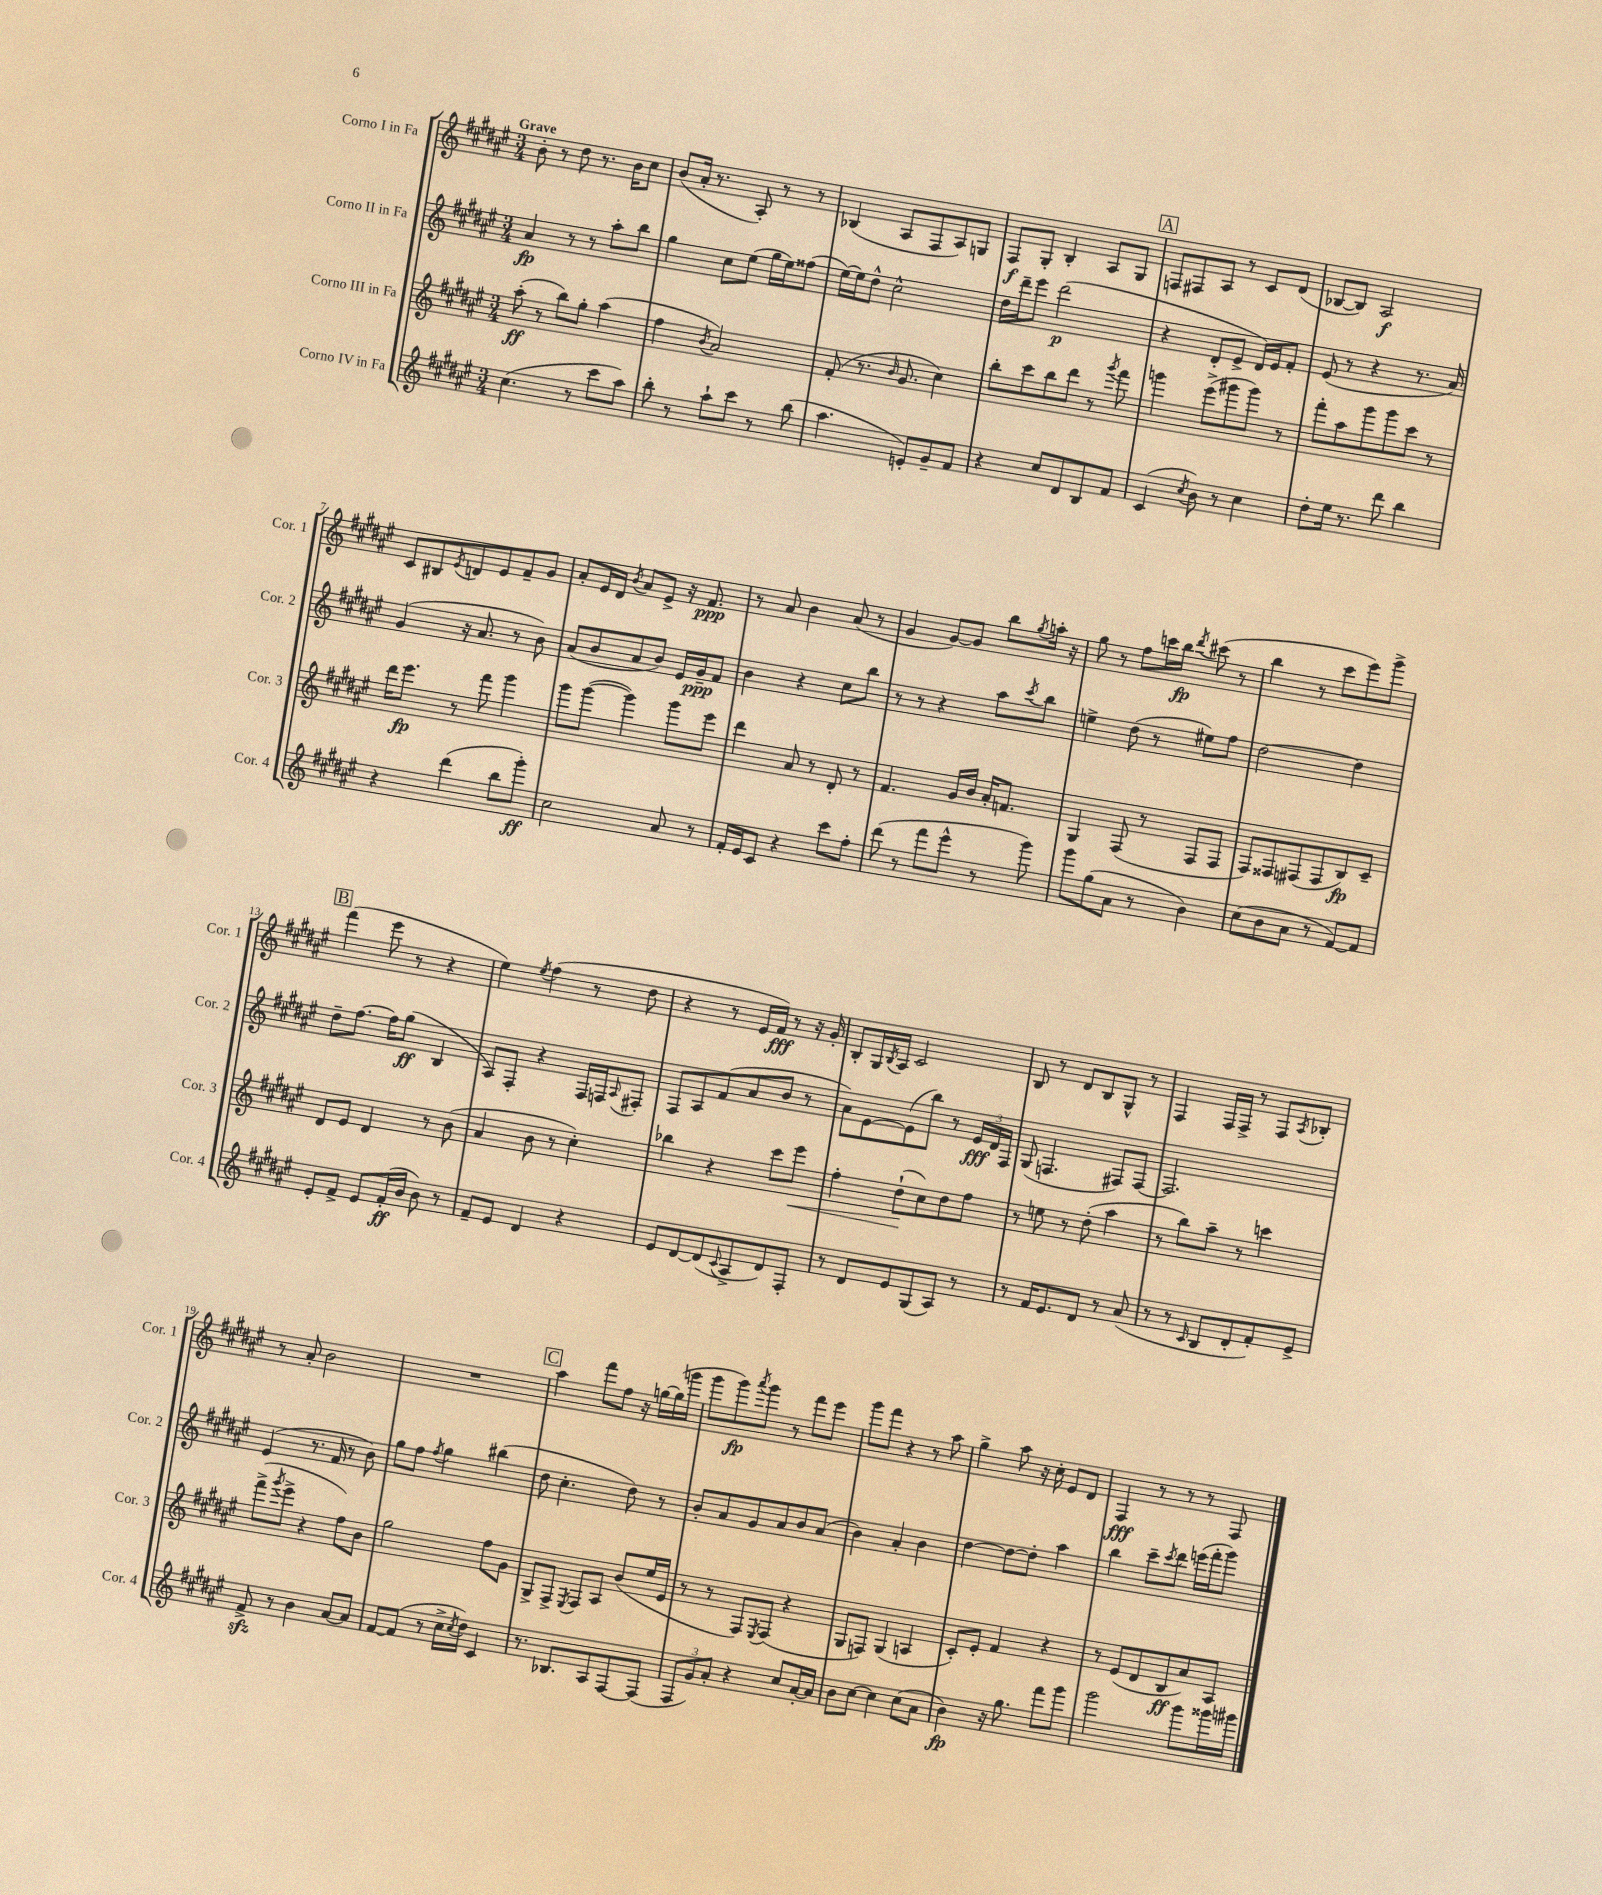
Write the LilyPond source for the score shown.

<<
\new StaffGroup <<
\new Staff = "s0" \with { instrumentName = "Corno I in Fa" shortInstrumentName = "Cor. 1" } {
    \clef treble \key fis \major \numericTimeSignature \time 3/4 \tempo "Grave"
    b'8-. r8 dis''8 r8. b'16 cis''8 |
    b'8( ais'16-. r8. ais8-.) r8 r8 |
    bes4( ais8 fis8 ais8) g8 |
    fis8\f gis8-. b4-. ais8 gis8 |
    \mark \markup { \box "A" } f8 fis8 ais8 r8 cis'8 dis'8( |
    bes8~ bes8) ais2\f |
    cis'8 bis8 \acciaccatura { eis'8 } d'8 eis'8 fis'8-- gis'8 |
    ais'8-. eis'16 dis'16 \acciaccatura { b'8 } ais'8 eis'8-> r16 fis'8.\ppp |
    r8 ais'8 b'4 ais'8( r8 |
    gis'4 gis'8~) gis'8 b''8 \acciaccatura { gis''8 } a''16-. r16 |
    gis''8 r8 fis''8 c'''16 b''16\fp \acciaccatura { dis'''8 } cis'''8( r8 |
    b''4 r8 cis'''8 eis'''8) gis'''8-> |
    \mark \markup { \box "B" } fis'''4( eis'''8 r8 r4 |
    eis''4) \acciaccatura { eis''8 } fis''4( r8 dis''8 |
    r4 r8 eis'16 fis'16\fff) r8 r16 gis'16-. |
    b8-. gis16 \acciaccatura { b8 } ais16 cis'2 |
    b8 r8 dis'8 b8 gis8-^ r8 |
    fis4 fis16 fis16-> r8 fis8 \acciaccatura { ais8 } bes8-. |
    r8 ais'8-. b'2 |
    R2. |
    \mark \markup { \box "C" } ais''4 fis'''8 fis''8 r16 g''16~ g''16( g'''16 |
    gis'''8 gis'''8\fp) \acciaccatura { ais'''8 } gis'''8 r8 fis'''8 eis'''8 |
    gis'''8 fis'''8 r4 r8 ais''8 |
    gis''4-> ais''8 r16 cis''16-. eis'8 dis'8 |
    fis4\fff r8 r8 r8 fis8 \bar "|." |
}
\new Staff = "s1" \with { instrumentName = "Corno II in Fa" shortInstrumentName = "Cor. 2" } {
    \clef treble \key fis \major \numericTimeSignature \time 3/4
    ais'4\fp r8 r8 ais''8-. b''8 |
    gis''4 cis''8 eis''8( gis''16 eis''16) fisis''8( |
    eis''16~) eis''16 dis''8-^ cis''2-^ |
    dis''16 dis'''16-- eis'''8 dis'''2\p( |
    \mark \markup { \box "A" } r4 dis'8-. eis'8-> dis'16) eis'16 fis'8-. |
    eis'8( r8 r4 r8. ais'16) |
    gis'4( r16 ais'8. r8 b'8) |
    ais'8( b'8 ais'8 b'8) eis'16 gis'16--\ppp fis'8 |
    b'4 r4 cis''8 b''8 |
    r8 r8 r4 ais''8 \acciaccatura { cis'''8 } b''8 |
    e''4-> dis''8( r8 eis''8) fis''8 |
    dis''2~ dis''4 |
    \mark \markup { \box "B" } dis''8-- fis''8.~ fis''16 gis''8\ff( b4 |
    ais8) fis8-. r4 fis16 f16 \appoggiatura { ais8 } fis8-. |
    fis8 ais8 fis'8( ais'8 b'8 r8 |
    ais'8) eis'8~ eis'8( b''8) r8 \tuplet 3/2 { eis'16\fff dis'16 fis16 } |
    gis8( f4. fis8) fis8~ |
    fis2. |
    eis'4( r8. fis'16 r8 b'8) |
    gis''8 fis''8 \acciaccatura { fis''8 } gis''4 bis''4( |
    \mark \markup { \box "C" } dis''8 cis''4.-. dis''8) r8 |
    b'8-. ais'8 gis'8 ais'8 b'8 ais'8( |
    b'4) ais'4-. b'4 |
    dis''4~ dis''8~ dis''8-. ais''4 |
    b''4 cis'''8-- \acciaccatura { cis'''8 } dis'''8 e'''16( fis'''16-. gis'''8) \bar "|." |
}
\new Staff = "s2" \with { instrumentName = "Corno III in Fa" shortInstrumentName = "Cor. 3" } {
    \clef treble \key fis \major \numericTimeSignature \time 3/4
    ais''8-.\ff( r8 b''8) gis''8-. ais''4( |
    fis''4 \acciaccatura { b'8 } ais'2) |
    fis'8-.( r8. \grace { b'16 } gis'8. cis''4) |
    b''8-. cis'''8 b''8 dis'''8 r8 \acciaccatura { gis'''8 } fis'''8 |
    \mark \markup { \box "A" } g'''4 eis'''8->( gis'''8 gis'''8) r8 |
    fis'''8-. ais''8 gis'''8 gis'''8 cis'''8 r8 |
    dis'''16 eis'''8.\fp r8 fis'''8 gis'''4 |
    gis'''8 gis'''8~( gis'''4) gis'''8 eis'''8 |
    dis'''4 ais'8 r8 dis'8-. r8 |
    fis'4. gis'16 b'16 ais'16-. f'8. |
    gis4 fis8( r8 fis8 fis8 |
    fis8) fisis8 fis8( fis8 b8\fp) cis'8-- |
    \mark \markup { \box "B" } dis'8 eis'8 dis'4 r8 b'8( |
    ais'4 b'8 r8 cis''4-.) |
    bes''4 r4 cis'''8 eis'''8\< |
    fis''4-. dis''8-!\!( cis''8) dis''8 fis''8 |
    r8 e''8 r8 dis''8-.( ais''4 |
    r8 b''8) ais''8-- r8 c'''4 |
    fis'''8->( \acciaccatura { gis'''8 } eis'''8-> r4 fis''8) b'8 |
    gis''2 fis''8 gis'8 |
    \mark \markup { \box "C" } gis8-> fis8-> \acciaccatura { eis8 } fis8 ais8 b'8( eis''16 eis'16 |
    r8 r8 fis8) \acciaccatura { eis8 } fis8( r4 |
    gis8 f8) gis4( a4 |
    cis'8-.) eis'8-. fis'4 r4 |
    r8 eis'8( dis'8 b8\ff ais'8) ais8 \bar "|." |
}
\new Staff = "s3" \with { instrumentName = "Corno IV in Fa" shortInstrumentName = "Cor. 4" } {
    \clef treble \key fis \major \numericTimeSignature \time 3/4
    cis''4.( r8 cis'''8 ais''8) |
    b''8-. r8 ais''8-! cis'''8 r8 b''8( |
    ais''4. e'8-.) gis'8-- fis'8 |
    r4 cis''8 dis'8 b8 fis'8 |
    \mark \markup { \box "A" } cis'4( \acciaccatura { cis''8 } b'8) r8 cis''4 |
    dis''8-. eis''16 r8. dis'''8 b''4 |
    r4 dis'''4( b''8 gis'''8-.\ff) |
    cis''2 ais'8 r8 |
    fis'16-. eis'16 cis'8 r4 cis'''8 fis''8-. |
    dis'''8( r8 fis'''8 eis'''8-^ r8 gis'''8) |
    gis'''8 gis''8( ais'8 r8 b'4) |
    cis''8( b'8 ais'8 r8 fis'8~) fis'8 |
    \mark \markup { \box "B" } eis'8-. fis'8-> eis'8 fis'16-.\ff( b'16 b'8) r8 |
    fis'8-- eis'8 dis'4 r4 |
    eis'8 dis'8~ dis'8( \appoggiatura { cis'8 } ais8-> dis'8) fis8-. |
    r8 dis'8 eis'8 gis8( ais8) r8 |
    r8 fis'16 eis'8. dis'8 r8 ais'8( |
    r8 r8 \grace { cis'16 } b8 dis'8-. fis'8-.) eis'8-> |
    fis'8->\sfz r8 b'4 ais'8~ ais'8 |
    fis'8~ fis'8( r8 cis''16-> \acciaccatura { cis''8 } dis''16) cis'4 |
    \mark \markup { \box "C" } r8. bes8. ais8 fis8~ fis8( |
    \tuplet 3/2 { fis8 gis'8) ais'8-. } r4 cis''8 ais'16~-. ais'16 |
    b'8 cis''8~ cis''4 cis''8( ais'8 |
    b'4\fp) r16 gis''8. fis'''8 gis'''8 |
    gis'''2 gis'''8 gisis'''16 gis'''16 \bar "|." |
}
>>
>>
